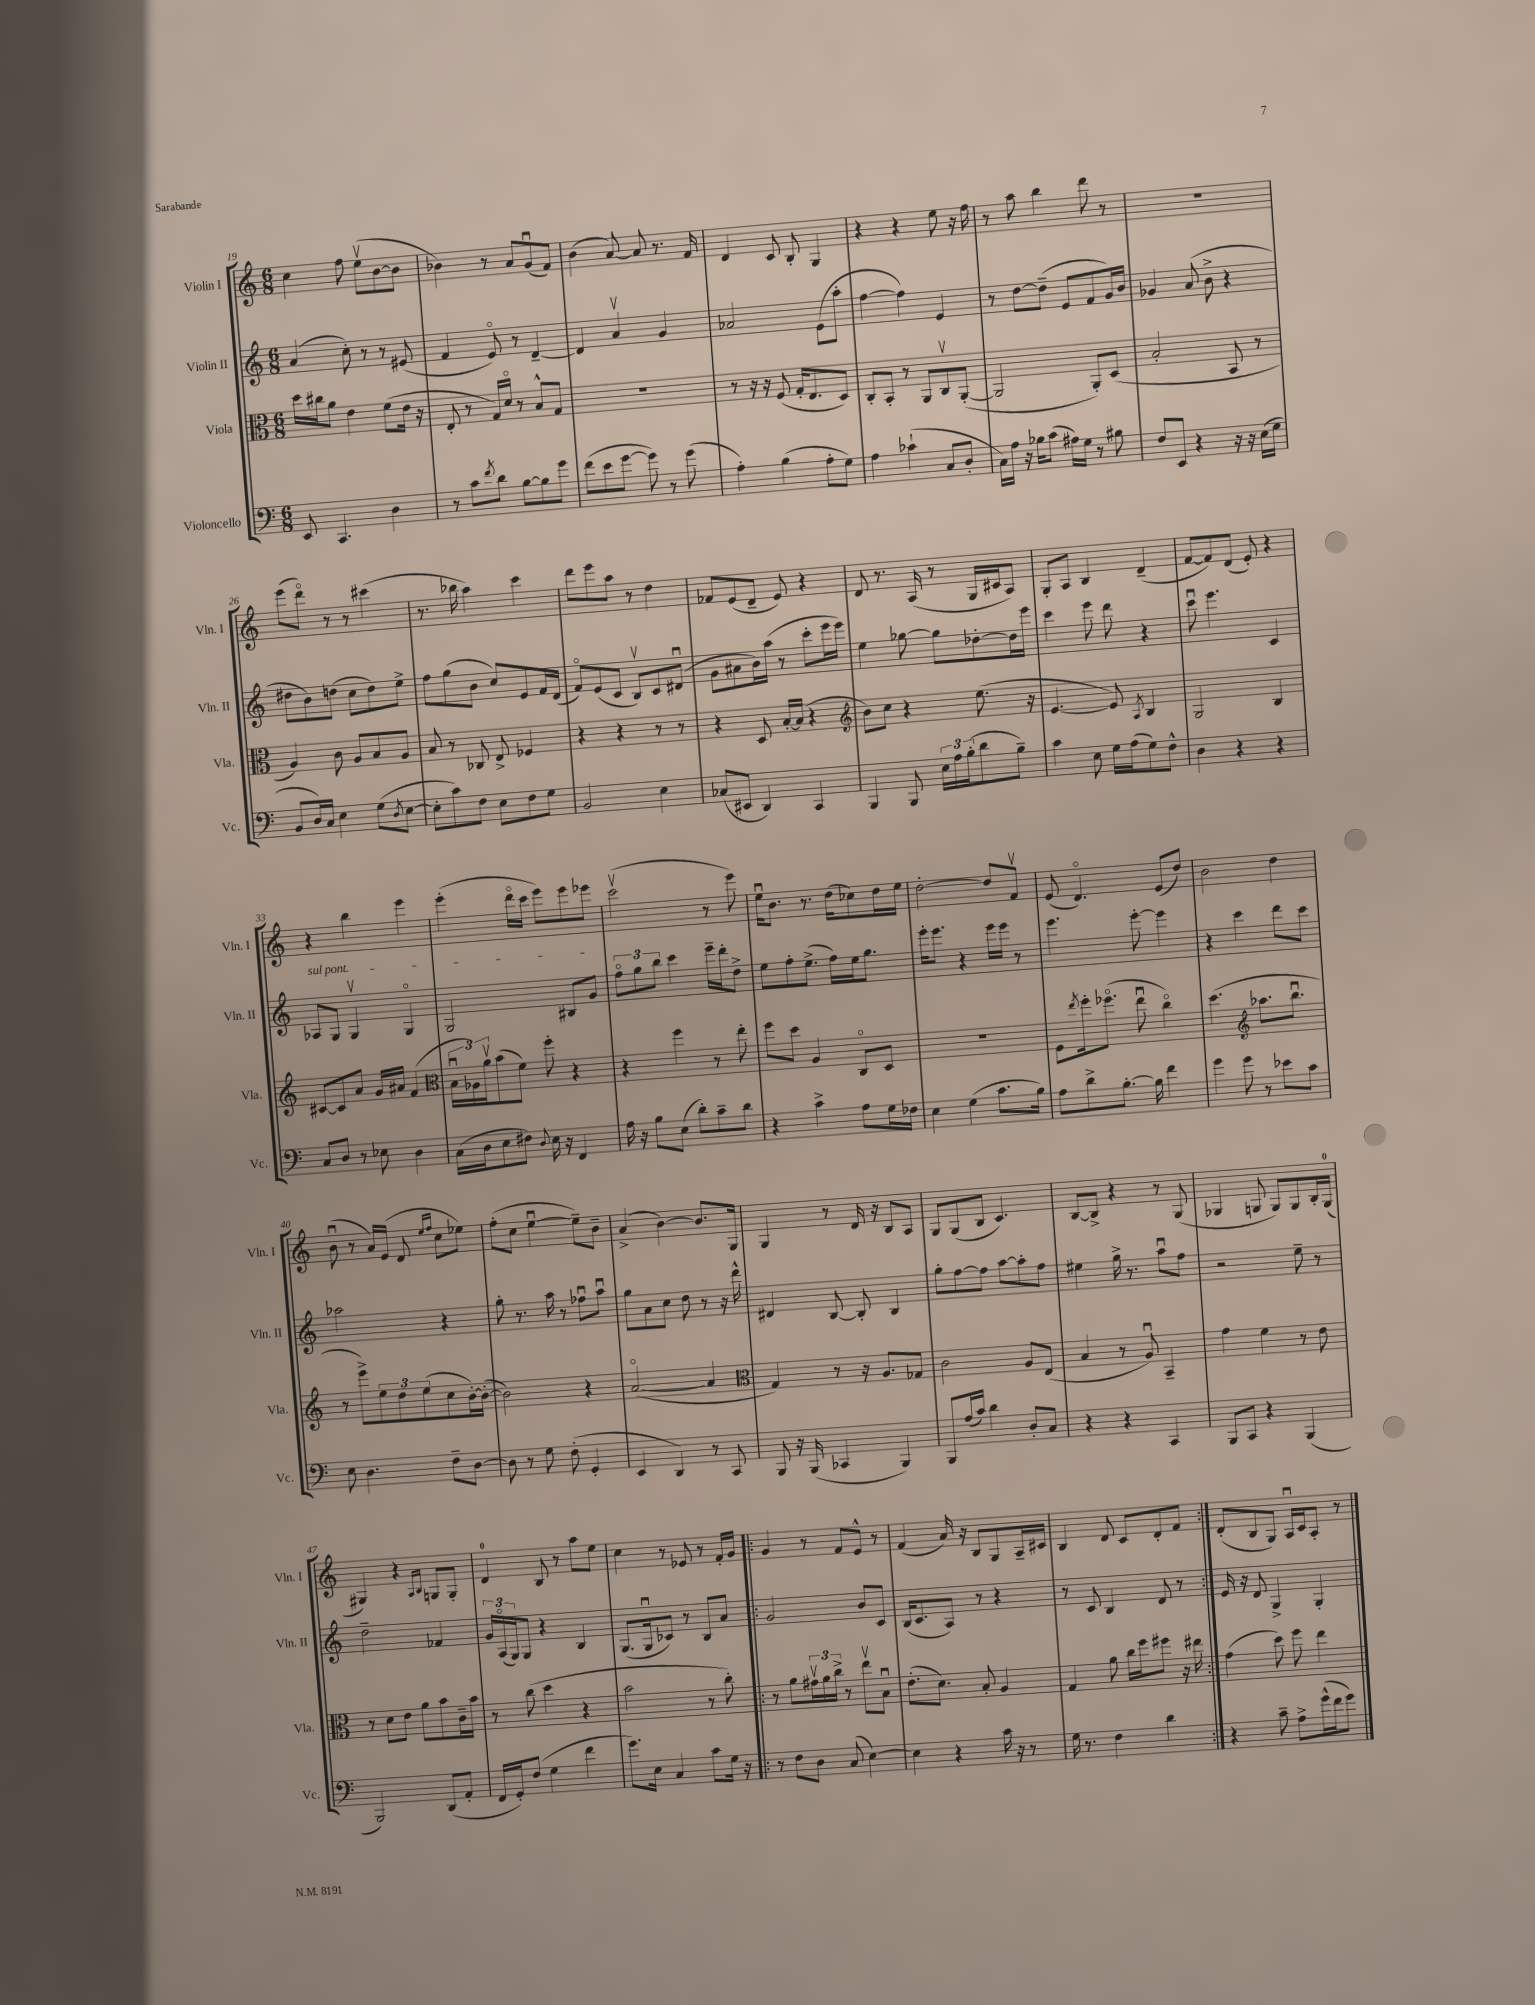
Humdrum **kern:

**kern	**kern	**kern	**kern
*staff4	*staff3	*staff2	*staff1
*clefF4	*clefC3	*clefG2	*clefG2
*k[]	*k[]	*k[]	*k[]
*M6/8	*M6/8	*M6/8	*M6/8
8EE	16dd	(4a	4cc
.	16cc#	.	.
4.CC	8a	.	.
.	4e	8cc')	8ff
.	.	8r	(8eev
4D	(8f	8r	[8b
.	16e	(8e#	8b]
.	16r	.	.
=	=	=	=
8r	8E'	4f	4b-)
8c	8r	.	.
8qf	.	.	.
8d	16G)	8eo)	8r
.	16do	.	.
[8B	8r	8r	8a
8B]	8B^^	[4d~	(8gu
8g	8G	.	8f)
=	=	=	=
(8f	2.r	4d]	(4b
8e	.	.	.
[8g	.	4av	[8a)
8g])	.	.	8a]
8r	.	4g	8.r
(8g	.	.	.
.	.	.	16f
=	=	=	=
4A')	8r	2a-	4d
.	16r	.	.
.	16r	.	.
(4B	(8F	.	8c
.	16G'	.	8B'
.	8.E	.	.
8A'	.	(8e	4G
8G)	8D)	8aa'	.
=	=	=	=
4A	8C'	[4ff	4r
.	8BB'	.	.
(4c-`	8r	4ff])	4r
.	8AA	.	.
8C	8Cv	4e	8ee
8D'	([8AA'	.	16r
.	.	.	16ff
=	=	=	=
16C)	2AA]	8r	8r
16A	.	.	.
16r	.	[8dd	8aa
16B-	.	.	.
(8c	.	(8dd~]	4bb
16A#)	.	8e	.
16G	.	.	.
8r	8AA')	8f	8ddd
8B#	(8D	16g)	8r
.	.	16b	.
=	=	=	=
8F	2B'	4g-	2.r
8EE	.	.	.
4r	.	(8a	.
.	.	8b^	.
16r	8BB	4r	.
16r	.	.	.
(16E	8r	.	.
16G	.	.	.
=	=	=	=
8BB	4A)	8dd#	(8eee
16D)	.	8b)	8dddo)
16C	.	.	.
4E	8c	(8dd	8r
.	8A	8cc	8r
(8G	8B	8dd)	(4ccc#
8qD	.	.	.
[8E	8A	8ee^	.
=	=	=	=
8E']	8B	8ff	8.r
8c)	8r	(8gg	.
.	.	.	16bb-
8F	8C-	8b	4aa)
8E	8E^	8cc)	.
8F	4F-	8e	4ccc
8G	.	16f	.
.	.	(16d	.
=	=	=	=
2BB	4r	8fo)	8ddd
.	.	(8e	8eee
.	4r	8c	8aa
.	.	8Bv)	8r
4E	8r	8c	4dd
.	8r	(8d#u	.
=	=	=	=
(8C-	4r	8g	8f-
8EE#	.	8a#	(8e
4DD)	8D	16b)	8d~
.	.	(16aa	.
.	[16B'	8r	8e)
.	(16B]	.	.
4CC	4r	8ccc'	4r
.	.	16eee	.
.	.	16eee)	.
=	=	=	=
*	*clefG2	*	*
4BBB	8b)	4ee	8d
.	8cc	.	8.r
8BBB	4r	[8gg-	.
.	.	.	(16A
24E	.	8gg-]	8r
24A	.	.	.
(24B'	.	.	.
8d	(8.ee	[8dd-'	16G
.	.	.	16c#
8B~)	.	16dd-]	8A)
.	16r	16eee	.
=	=	=	=
4c	[4.e	4ccc	8G'
.	.	.	8A
8E	.	8eee	4B
16G	8e])	8ddd	.
(16A	.	.	.
.	8qA	.	.
8G)	4B	4r	(4d~
8F^^	.	.	.
=	=	=	=
4D	2G	8cccu	[8f
.	.	4.eee	8f])
4r	.	.	(8d
.	.	.	8e')
4r	4B	4c	4r
=	=	=	=
8C	[8c#	8A-	4r
8D	8c#]	8G	.
8r	8a	4Gv	4bb
8E-	16g	.	.
.	16a#	.	.
4D	(4f	4Go	4eee
=	=	=	=
*	*clefC3	*	*
(16C	24Bu	2G	(4eee'
.	24A-)	.	.
16D	.	.	.
.	24av	.	.
8E	(8b	.	.
8F#)	8f)	.	16dddo
.	.	.	16ccc
8qqD	.	.	.
16E	8ff'	.	8eee)
16r	.	.	.
4FF	4r	8B#	8eee
.	.	8g	8eee-
=	=	=	=
16A	4r	12ffo	(2cccv
16r	.	.	.
.	.	12gg	.
8B	.	.	.
.	.	12bb	.
(8E	4ff	4ccc	.
8d')	.	.	.
8c~	8r	16eee~	8r
.	.	16ddd'	.
8d	8ee'	8dd^	8eee)
=	=	=	=
4r	8ff	8ee	16eeu
.	.	.	8.b
.	8dd	8ff'	.
4c^	4A	(8.ee^	8.r
.	.	16ff)	(16dd
8A	8Co	16ee	8cc-)
.	.	8.gg	.
16G	8D	.	16dd
16F-	.	.	16ee
=	=	=	=
4E	2.r	16eee'	[2dd'
.	.	8.eee	.
(4G	.	4r	.
8.c	.	16eee	8dd]
.	.	16eee	.
.	.	8r	8fv
16B)	.	.	.
=	=	=	=
8A	8F	4.eee	(8e
.	8qee	.	.
8d^	16ff'	.	4.do)
.	(8.ff-o	.	.
[8.B'	.	.	.
.	8eeu	[8eee'	.
16B]	.	.	.
4f	4cco)	4eee]	(8e
.	.	.	8dd)
=	=	=	=
4g	(4.dd	4r	2b
8g	.	4ccc	.
*	*clefG2	*	*
8r	8.aa-	.	.
8e-	.	8ddd	4dd
.	8.bbu	.	.
8c	.	8ccc	.
=	=	=	=
8E	8r	2aa-	(8bu
4.D	8eee^)	.	8r
.	12ee	.	16a)
.	.	.	(16e
.	12dd	.	.
.	.	.	8d
.	(12ee	.	.
.	.	.	16qqee
.	.	.	16qqff
8F~	8cc	4r	8cc
[8D	[16b')	.	8ee-)
.	(16b'_	.	.
=	=	=	=
8D]	2b])	8gg'	(8ff'
8r	.	8.r	8cc
8G	.	.	[4eeu
.	.	16aa	.
(8F'	.	8r	.
4GG'	4r	8ff-u	8ee~])
.	.	8aau	8b~
=	=	=	=
4EE	([2ao	8gg	(4a^
.	.	8a	.
4DD)	.	8cc	[4b)
.	.	8dd	.
8r	4a]	8r	8.b]
8CC	.	16r	.
.	.	16ddd^^	16G
=	=	=	=
*	*clefC3	*	*
8BBB	4G)	4d#	4G
16r	.	.	.
(16BBB	.	.	.
4CC-	8r	[8B	8r
.	16r	8B']	16d
.	8.A	.	16r
4BBB)	.	4B	8B
.	8G-	.	8A
=	=	=	=
8BBB	2c	8gg'	8G
(16A	.	[8ff	(8G
16c)	.	.	.
4d	.	8ff]	8B
.	.	[8aa	4.c)
8D'	8A	8aa']	.
8C	(8E	8ff	.
=	=	=	=
4r	4B	4ee#	[8B
.	.	.	8B^]
4r	8r	16gg^	4r
.	.	8.r	.
.	8Au)	.	.
4CC	4BB~	8aau	8r
.	.	8ff	(8G
=	=	=	=
8BBB	4g	2r	4G-
8CC	.	.	.
4r	4f	.	8G
.	.	.	8G)
(4BBB	8r	8ee~	8G
.	8e	8r	16B'
.	.	.	(16G
=	=	=	=
2BBB)	8r	2dd~	4G#)
.	8d	.	.
.	8e	.	4r
.	8a	.	.
.	.	.	16qqA
.	.	.	16qqB
(8DD	8b	4f-	8G
8AA'	16c~	.	8G'
.	16b	.	.
=	=	=	=
16FF	8r	24g	4d
.	.	(24Ao	.
16GG')	.	.	.
.	.	24G)	.
(8F	(8cc	8G	.
4G	4dd	4r	8B
.	.	.	8r
4f	4r	4B	8aa
.	.	.	8ee
=	=	=	=
8.g)	2b	(8.G	4cc
16E	.	16Gu	.
4C	.	8c-)	8r
.	.	8r	8e-
8c	8r	8B	8r
16G	8cc')	8a	16f'
16r	.	.	16g
=!|:	=!|:	=!|:	=!|:
8r	8r	2g	4g
8F	8a	.	.
8D	24g#v	.	8r
.	24a	.	.
.	24cc^	.	.
(8C	8r	.	8f
[4E)	8eev	8b	8e^^
.	8Bu	8c	8r
=	=	=	=
4E]	(8.e'	(16B	(4f
.	.	8.c	.
.	8.d)	.	.
4r	.	8A)	16a)
.	.	.	16r
.	8B'	8r	8B
16c	4A	4r	8G
16r	.	.	.
8r	.	.	16A~
.	.	.	16c#
=	=	=	=
16G	4G	8r	4B
8.r	.	.	.
.	.	8c	.
4F	8a	4B	8d
.	16cc	.	8c
.	16ff	.	.
4d	8ff#	8d	8d'
.	16r	8r	8f
.	16ee#	.	.
=:|!	=:|!	=:|!	=:|!
4r	(4g	16e	(8d'
.	.	16r	.
.	.	8d	8B
8c~	8dd)	4G^	8G)
8A^	8ff	.	16Au
.	.	.	16c
(16g^^	4ee	4G'	8A'
16f	.	.	.
8g)	.	.	8r
==	==	==	==
*-	*-	*-	*-
